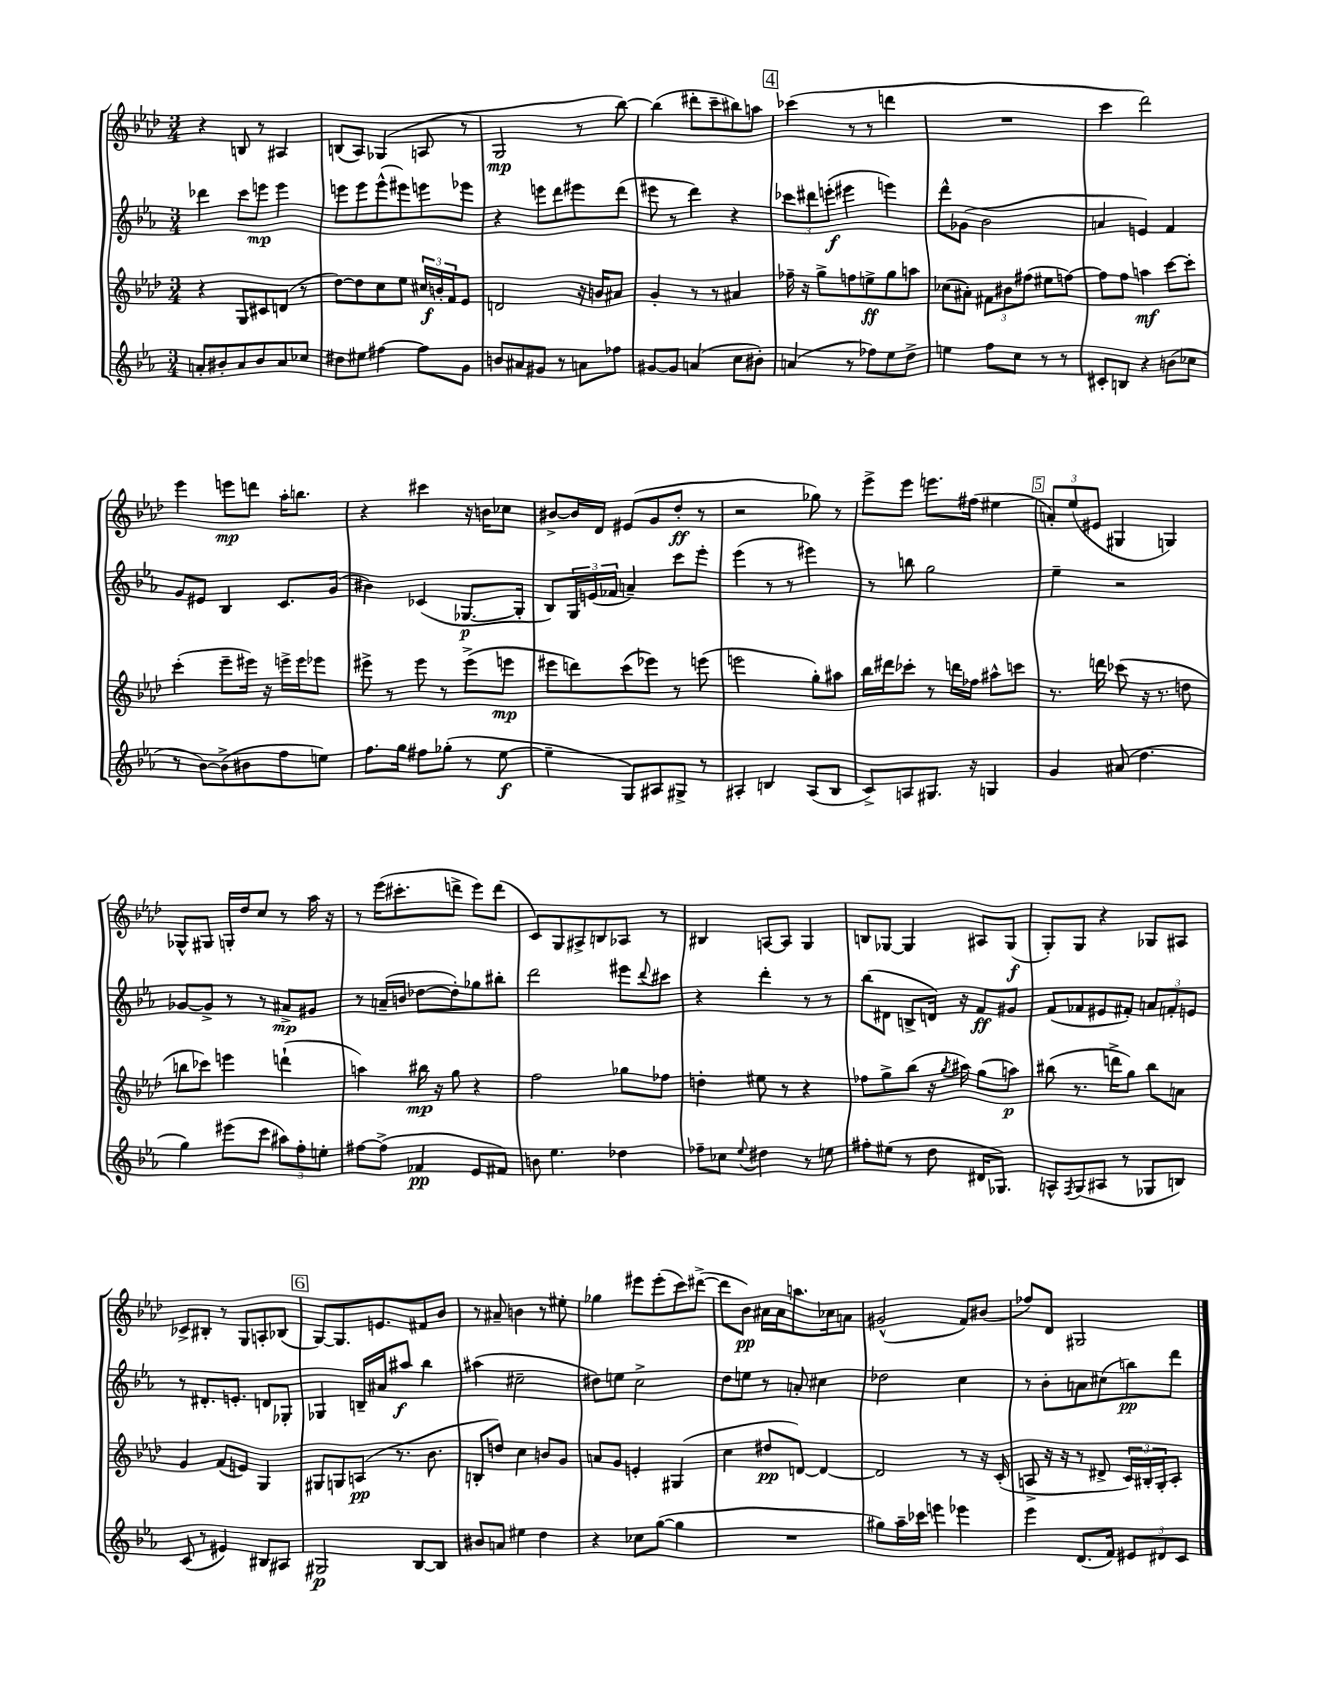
<<
\new StaffGroup <<
\new Staff = "s0" {
    \clef treble \key aes \major \numericTimeSignature \time 3/4
    r4 b8 r8 ais4 |
    b8( aes8) ges4( a8 r8 |
    g2\mp r8 bes''8~) |
    bes''4( dis'''8-. c'''8-- bis''8) a''8 |
    \mark \markup { \box "4" } ces'''4( r8 r8 d'''4 |
    R2. |
    c'''4 des'''2) |
    ees'''4 e'''8\mp d'''8 aes''16-. b''8. |
    r4 cis'''4 r16 b'16 ces''8 |
    bis'8~-> bis'16 des'16 eis'8( g'8 des''8-.\ff r8 |
    r2 ges''8) r8 |
    ees'''8-> ees'''8 e'''8. fis''16( eis''4 |
    \mark \markup { \box "5" } \tuplet 3/2 { a'8-.) ees''8( eis'8 } gis4 g4) |
    ges8-^ gis8 g16-. des''16 c''8 r8 aes''16 r16 |
    r8 ees'''16( cis'''8.-. d'''8-> ees'''8) d'''8( |
    c'8) g8 ais8-> b8 aes8 r8 |
    bis4 a8~ a8 g4 |
    b8 ges8~ ges4 ais8 ges8\f( |
    g8-.) g8 r4 ges8 ais8 |
    ces'8-> bis8-. r8 g8 a8-. bes8( |
    \mark \markup { \box "6" } g8~) g8. e'8. fis'8 bes'8 |
    r8 ais'8-- b'4 r8 eis''8-. |
    ges''4 eis'''8 eis'''8-.( c'''8) dis'''8~->( |
    dis'''8 bes'8\pp) ais'16 ais'16 a''8. ces''16 a'8 |
    gis'2-^( f'8) bis'8( |
    fes''8) des'8 gis2 \bar "|." |
}
\new Staff = "s1" {
    \clef treble \key ees \major \numericTimeSignature \time 3/4
    des'''4 c'''8 e'''8\mp e'''4 |
    e'''8 e'''8 e'''8-^( eis'''8) e'''8 ees'''8 |
    r4 e'''8 d'''8 eis'''8 d'''8( |
    eis'''8 r8 d'''4) r4 |
    \mark \markup { \box "4" } \tuplet 3/2 { ces'''8 dis'''8 e'''8-.\f( } eis'''4 e'''4) |
    d'''8-^ ges'8( bes'2 |
    a'4 e'4) f'4 |
    g'8 eis'8 bes4 c'8. g'16( |
    bis'4) ces'4( ges8.~\p ges16-. |
    bes8) \tuplet 3/2 { g16 e'16( fes'16 } a'4--) c'''8 ees'''8-. |
    ees'''4( r8 r8 eis'''4) |
    r8 b''8 g''2 |
    \mark \markup { \box "5" } ees''4-- r2 |
    ges'8~ ges'8-> r8 r8 ais'8->\mp gis'8 |
    r8 a'16--( b'16 des''8~ des''8-.) ges''8 bis''8-. |
    d'''2 eis'''8 \appoggiatura { d'''8 } cis'''8 |
    r4 d'''4-. r8 r8 |
    bes''8( dis'8 b8-> d'16) r16 f'8\ff gis'8 |
    f'8( fes'8 eis'8 fis'8-.) \tuplet 3/2 { a'8 f'8-. e'8 } |
    r8 dis'8.-. e'8.-. d'8 ges8-. |
    \mark \markup { \box "6" } ges4 b16-- ais'16 ais''8\f bes''4 |
    ais''4( cis''2-- |
    dis''8) e''8 c''2-> |
    d''8 e''8 r8 a'8-. cis''4 |
    des''2 c''4 |
    r8 bes'8-. a'8 cis''8( b''8\pp) d'''8 \bar "|." |
}
\new Staff = "s2" {
    \clef treble \key aes \major \numericTimeSignature \time 3/4
    r4 g8 cis'8 d'8( r8 |
    des''8~) des''8 c''8 ees''8 \tuplet 3/2 { cis''16\f b'16-. f'16 } ees'8 |
    d'2 r16 b'16 ais'8 |
    g'4-. r8 r8 ais'4 |
    \mark \markup { \box "4" } fes''16-- r16 g''8-> f''8 e''8->\ff g''8 a''8 |
    ces''8( ais'8-.) \tuplet 3/2 { fis'8 bis'8 fis''8( } eis''8 f''8~) |
    f''8 f''8 a''4\mf c'''8~ c'''8-. |
    c'''4-.( ees'''8-- eis'''16) r16 e'''16-> e'''16 ees'''8 |
    eis'''8-> r8 eis'''8 r8 eis'''8->( e'''8\mp |
    eis'''8 d'''8) c'''8( ees'''8) r8 e'''8( |
    e'''2 g''8-.) ais''8 |
    bes''16 dis'''16 ces'''8-. r8 d'''16 fes''16 ais''8-^ c'''8 |
    \mark \markup { \box "5" } r8. d'''16 ces'''8( r16 r8. d''8 |
    b''8 ces'''8) e'''4 d'''4-!( |
    a''4) bis''16\mp r16 g''8 r4 |
    f''2 ges''8 fes''8 |
    d''4-. eis''8 r8 r4 |
    fes''8 g''8-> bes''8( r16 \acciaccatura { g''8 } ais''16) g''8( a''8\p) |
    bis''8( r8. d'''16-> g''8) bis''8 a'8 |
    g'4 f'8( e'8) g4 |
    \mark \markup { \box "6" } gis8 g8 a8\pp( r8. bes'8. |
    b8-. d''8) c''4 b'8 g'8 |
    a'8 g'8 e'4-. gis4( |
    c''4 dis''8\pp d'8~) d'4~ |
    d'2 r8 r16 c'16-.( |
    a8-> r16 r16 r8 dis'8-> \tuplet 3/2 { c'16) bis16-. g16-. } a8-. \bar "|." |
}
\new Staff = "s3" {
    \clef treble \key ees \major \numericTimeSignature \time 3/4
    a'8-. bis'8-. a'8 bis'8 a'8 ces''8 |
    dis''8 eis''8 fis''4~ fis''8 g'8 |
    b'8 ais'8 gis'8 r8 a'8 fes''8 |
    gis'8~ gis'8 a'4( c''8 bis'8-.) |
    \mark \markup { \box "4" } a'4( r8 fes''8) ees''8 d''8-> |
    e''4 f''8 c''8 r8 r8 |
    cis'8-. b8 r4 b'8( ces''8 |
    r8 bes'8~) bes'8->( bis'8 f''8 e''8) |
    f''8. g''16 fis''8 ges''8-.( r8 ees''8~\f |
    ees''4-- g8) ais8 gis8-> r8 |
    ais4-. b4 ais8( b8 |
    c'8->) a8 gis8. r16 g4 |
    \mark \markup { \box "5" } g'4 ais'8( d''4. |
    g''4) eis'''8( c'''8 \tuplet 3/2 { ais''8) f''8-. e''8-. } |
    fis''8~ fis''8->( fes'4\pp ees'8 fis'8) |
    b'8 ees''4. des''4 |
    fes''8-- ces''8 \appoggiatura { ees''8 } dis''4 r8 e''8 |
    fis''8-. eis''8( r8 d''8 dis'16 ges8.) |
    a8-^ \acciaccatura { f8 } g8( ais8 r8 ges8 b8) |
    c'8( r8 eis'4) bis8 ais8 |
    \mark \markup { \box "6" } gis2\p bes8~ bes8 |
    bis'8 a'8 eis''4 d''4 |
    r4 ces''8 g''8~( g''4 |
    R2. |
    gis''8) aes''16-- ces'''16 e'''4 ees'''4 |
    ees'''4 d'8.( f'16) \tuplet 3/2 { eis'8 dis'8 c'8 } \bar "|." |
}
>>
>>
\layout { \context { \Score \remove "Bar_number_engraver" } }
